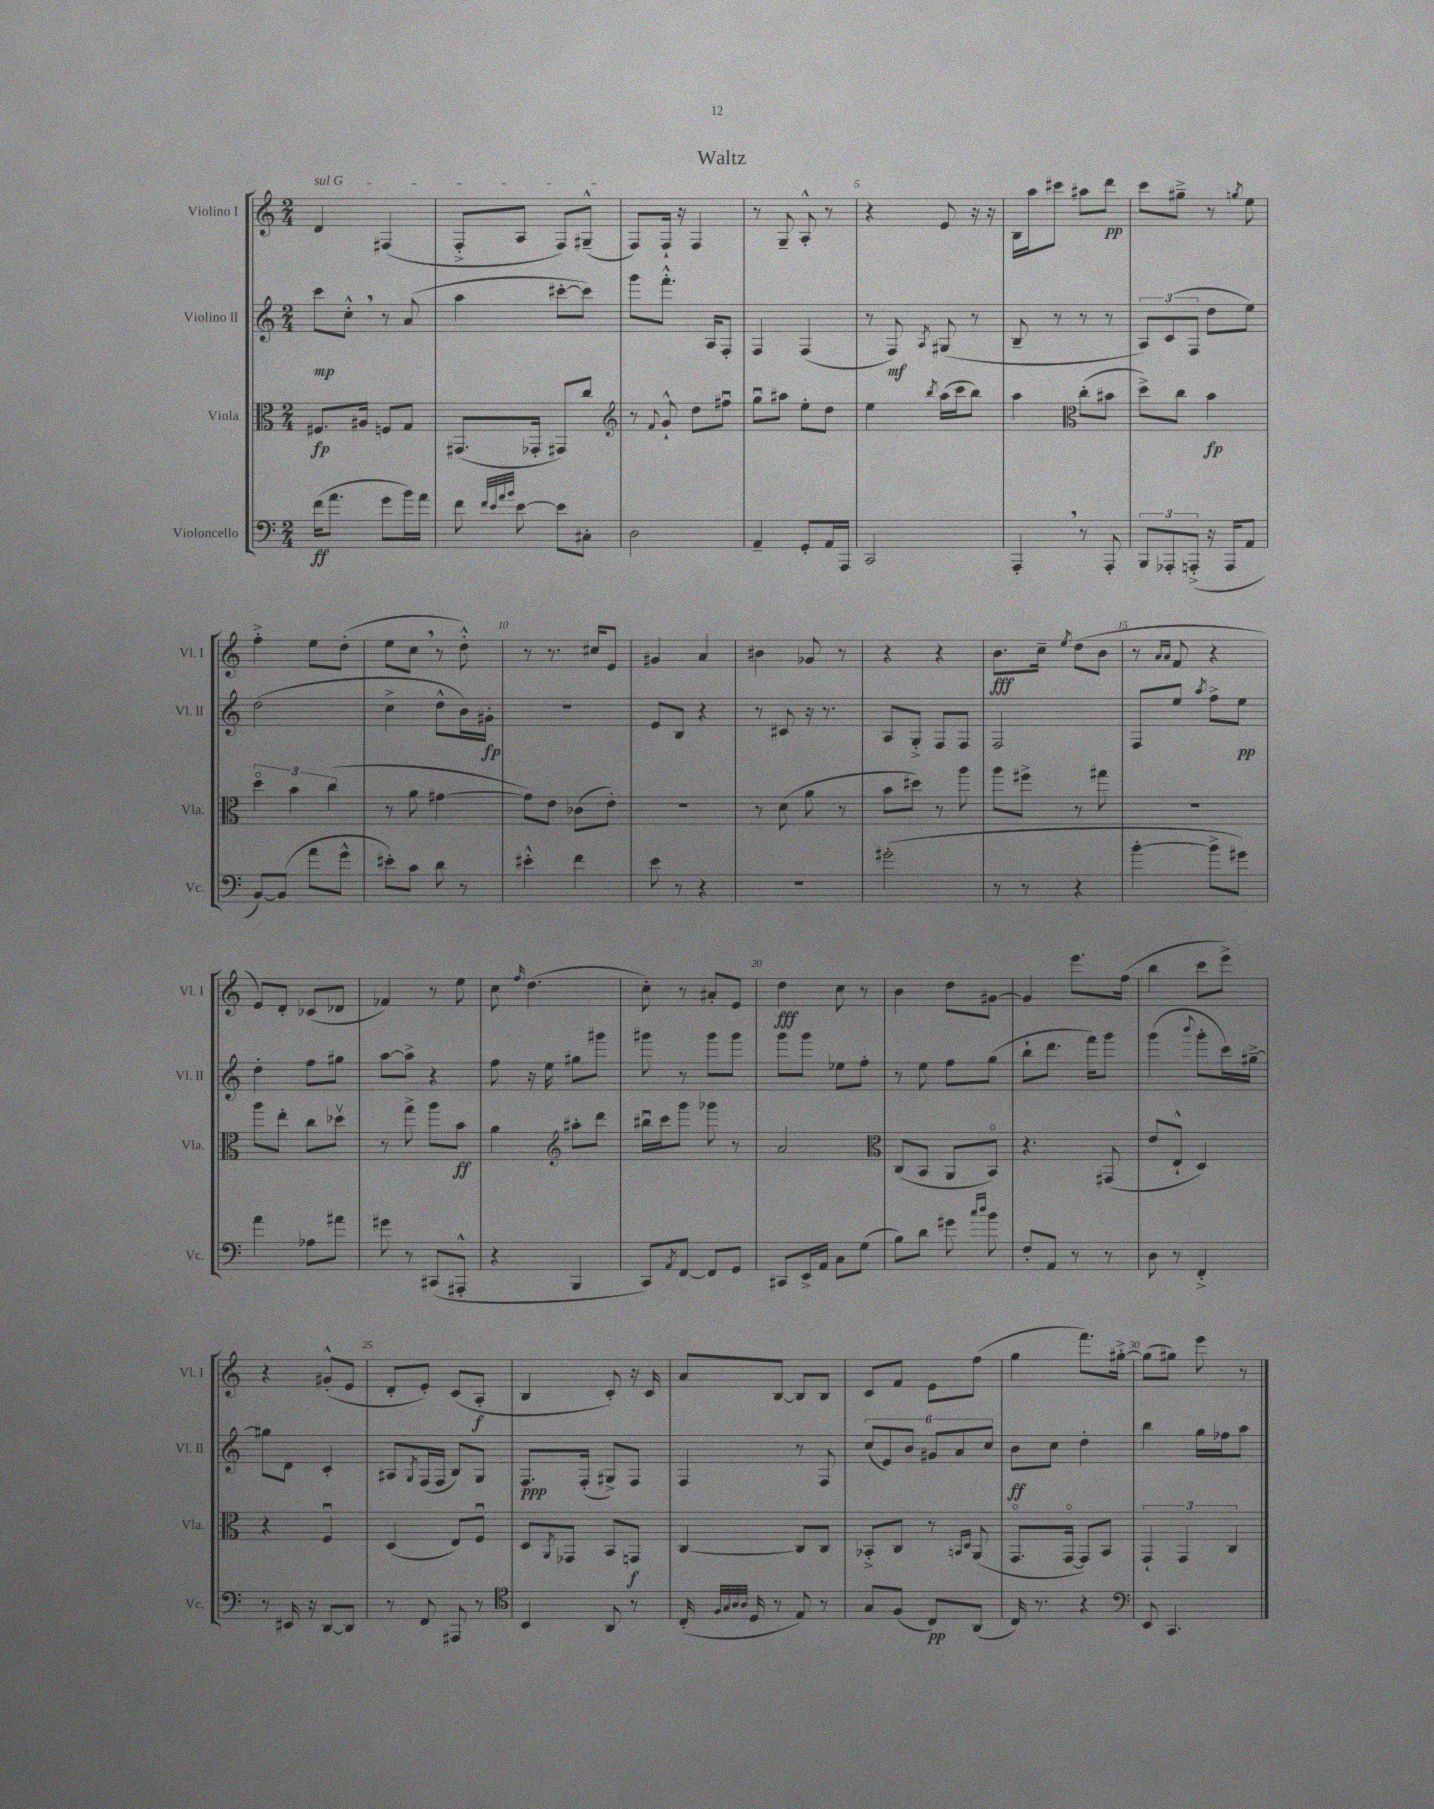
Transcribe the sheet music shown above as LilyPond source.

\header { title = "Waltz" }
<<
\new StaffGroup <<
\new Staff = "s0" \with { instrumentName = "Violino I" shortInstrumentName = "Vl. I" } {
    \clef treble \key c \major \numericTimeSignature \time 2/4
    \once \override TextSpanner.bound-details.left.text = \markup { \italic "sul G" } d'4\startTextSpan fis4( |
    f8-.-> a8 f8) gis8---^\stopTextSpan( |
    f8) f16-! r16 f4 |
    r8 g8-- a8-.-^ r8 |
    r4 e'8 r16 r16 |
    b16 a''16 cis'''8 ais''8 d'''8\pp |
    c'''8 gis''8---> r8 \acciaccatura { g''8 } e''8 |
    f''4-.-> e''8 d''8-.( |
    e''8 c''8 \breathe r8 d''8-.-^) |
    r8 r8. cis''16 e'8 |
    gis'4 a'4 |
    bis'4 ges'8 r8 |
    r4 r4 |
    b'8.\fff c''16-- \acciaccatura { e''8 } d''8( b'8 |
    r8 \grace { a'16 a'16 } f'8 r4 |
    e'8) d'8-. ces'8( des'8 |
    fes'4) r8 e''8 |
    c''8 \grace { f''16 } d''4.( |
    c''8-.) r8 ais'8-. e'8 |
    d''4\fff c''8 r8 |
    b'4 d''8 gis'8~ |
    gis'4 e'''8. f''16( |
    b''4 c'''8 e'''8->) |
    r4 gis'8-.-^( e'8 |
    d'8-. e'8-.) c'8( a8-.\f |
    b4 c'8-.) r16 c'16 |
    a'8 b8~ b8 b8 |
    c'8 f'8 e'8 f''8( |
    g''4 f'''8.) gis''16~-.-> |
    gis''8( gis''8) e'''8 r8 \bar "|." |
}
\new Staff = "s1" \with { instrumentName = "Violino II" shortInstrumentName = "Vl. II" } {
    \clef treble \key c \major \numericTimeSignature \time 2/4
    c'''8\mp c''8-.-^ \breathe r8 a'8( |
    a''4 cis'''8~-. cis'''8) |
    g'''8 f'''8.-.-^ a16 f8-. |
    f4 f4( |
    r8 f8\mf) \acciaccatura { a8 } gis8( r8 |
    b8-- r8 r8 r8 |
    \tuplet 3/2 { a8) c'8( f8 } d''8 e''8) |
    d''2( |
    c''4-> d''8-^ b'16) gis'16-.\fp |
    r2 |
    e'8 b8 r4 |
    r8 cis'8 r16 r8. |
    a8 g8-.-> f8 f8 |
    f2 |
    f8 e''8 \acciaccatura { a''8 } f''8-> e''8\pp |
    d''4-. f''8 gis''8 |
    a''8~ a''8-> r4 |
    f''8 r16 e''16 gis''8 gis'''8 |
    gis'''8 r8 gis'''8 gis'''8 |
    g'''8 g'''8 ees''8 f''8-. |
    r8 e''8 f''8 g''8( |
    b''8-! d'''8. f'''16) g'''8 |
    g'''4( \appoggiatura { b'''8 } g'''8-. c'''16) gis''16~---> |
    gis''8 d'8 c'4-. |
    ais8 \acciaccatura { g8 } f16( f16 b8) g8 |
    f8.\ppp f16-.( gis8->) f8 |
    f4 r8 f8 |
    \tuplet 6/4 { c''8( e'8) b'8 gis'8 a'8 c''8 } |
    b'8\ff c''8 d''4-. |
    b''4 g''16 fes''16 a''8 \bar "|." |
}
\new Staff = "s2" \with { instrumentName = "Viola" shortInstrumentName = "Vla." } {
    \clef alto \key c \major \numericTimeSignature \time 2/4
    fis8.\fp ais16 f8 g8 |
    gis,8.( ges,16-. gis,8) c''8 |
    \clef treble r8 \appoggiatura { f'8 } g'8-!-^ d''8 fis''8\downbow |
    g''8\downbow ais''8 e''8-. d''8 |
    e''4 \acciaccatura { b''8 } a''16( c'''16 b''8) |
    a''4 \clef alto c''8-.( bis'8 |
    d''8->) c''8 b'4\fp |
    \tuplet 3/2 { d''4\flageolet b'4 c''4( } |
    r8 a'8 gis'4~ |
    gis'8) e'8 ces'8( e'8-.) |
    R2 |
    r8 d'8( a'8 r8 |
    b'8 dis''8) r8 a''8 |
    a''8 fis''8-> r8 gis''8 |
    r2 |
    a''8 e''8-. c''8 des''8\upbow |
    r8 g''8-> a''8 b'8\ff |
    a'4 \clef treble ais''8-. d'''8 |
    bis''16\downbow c'''16 g'''8 ges'''8 r8 |
    a'2 |
    \clef alto c8( b,8 a,8 b,8\flageolet) |
    r4. gis,8( |
    e'8 e8-!-^ d4) |
    r4 f4\downbow |
    d4( e8) f8\downbow |
    d8 \acciaccatura { a,8 } ges,8 b,8 g,8\f |
    c4~ c8 c8 |
    bes,8-.-> c8 r8 \grace { b,16 d16 } a,8( |
    g,8.\flageolet g,16~\flageolet g,8) b,8 |
    \tuplet 3/2 { g,4-! g,4 c4 } \bar "|." |
}
\new Staff = "s3" \with { instrumentName = "Violoncello" shortInstrumentName = "Vc." } {
    \clef bass \key c \major \numericTimeSignature \time 2/4
    f'16\ff( a'8. g'8 b'16) a'16 |
    f'8 \grace { f'32 e'32 a'32 b'32 } e'8~ e'8 cis8-. |
    d2 |
    a,4-- g,8-. a,16 a,,16 |
    c,2 |
    a,,4-. \breathe r8 a,,8-. |
    \tuplet 3/2 { b,,8 aes,,8-. a,,8-.->( } r16 a,,16 a,8 |
    b,8~) b,8( a'8 g'8-^ |
    eis'8-.) c'8 d'8 r8 |
    eis'4-.-^ f'4 |
    e'8 r8 r4 |
    r2 |
    gis'2-.( |
    r8 r8 r4 |
    b'4~-. b'8-> gis'8) |
    a'4 aes8 ais'8 |
    gis'8 r8 cis,8( ais,,8-.-^ |
    r4 b,,4 |
    c,8) \acciaccatura { a,8 } f,8~ f,8 g,8 |
    cis,8 e,16-> a,16 c8 g8( |
    b8) d'8 gis'8 \grace { c''16 d''16 } b'8 |
    f8-. a,8 r8 r8 |
    d8 r8 f,4-.-> |
    r8 eis,16 r16 d,8~ d,8 |
    r8 f,8 ais,,8 r8 |
    \clef tenor b,4 a,8 r8 |
    c16-.( \grace { f32 g32 a32 a32 } d16 r8 e8) r8 |
    g8 f8( c8\pp) a,8( |
    c16) r8. r4 |
    \clef bass e,8 c,4. \bar "|." |
}
>>
>>
\layout { \context { \Score \override BarNumber.break-visibility = ##(#f #t #t) barNumberVisibility = #(every-nth-bar-number-visible 5) } }
